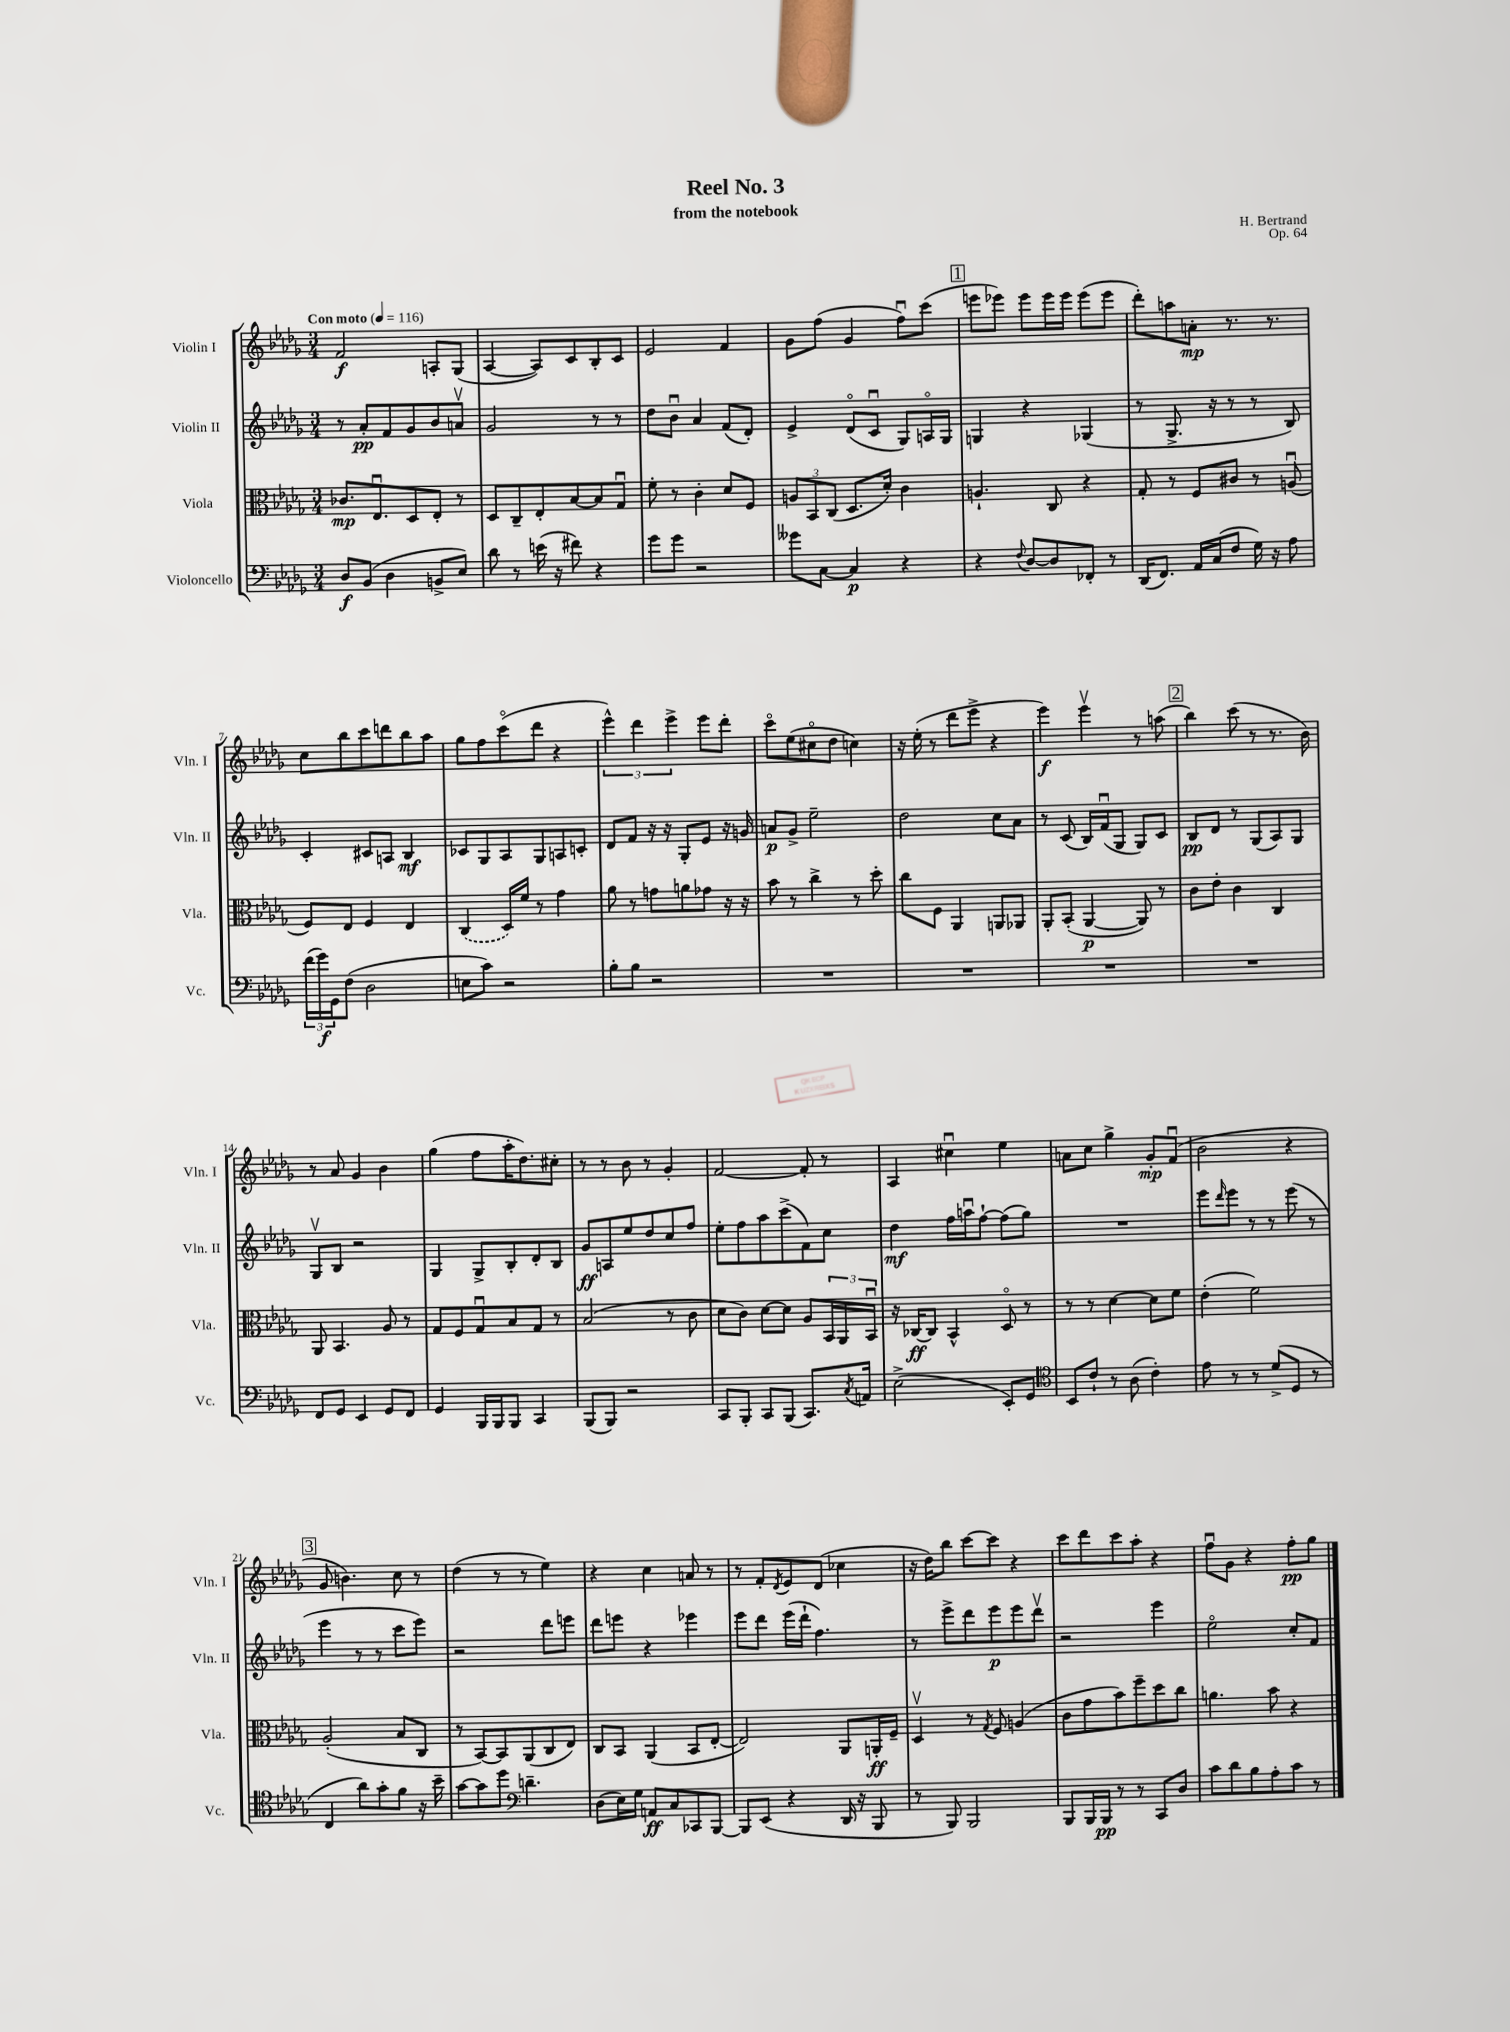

**kern	**dynam	**kern	**dynam	**kern	**dynam	**kern	**dynam
*part4	*part4	*part3	*part3	*part2	*part2	*part1	*part1
*staff4	*staff4	*staff3	*staff3	*staff2	*staff2	*staff1	*staff1
*I"Violoncello	*	*I"Viola	*	*I"Violin II	*	*I"Violin I	*
*I'Vc.	*	*I'Vla.	*	*I'Vln. II	*	*I'Vln. I	*
*clefF4	*	*clefC3	*	*clefG2	*	*clefG2	*
*k[b-e-a-d-g-]	*	*k[b-e-a-d-g-]	*	*k[b-e-a-d-g-]	*	*k[b-e-a-d-g-]	*
*M3/4	*	*M3/4	*	*M3/4	*	*M3/4	*
*MM116	*	*MM116	*	*MM116	*	*MM116	*
=1	=1	=1	=1	=1	=1	=1	=1
!	!	!	!	!	!	!LO:TX:a:B:t=Con moto	!
8D-/L	f	8.c-X/L	mp	8r	.	2f/	f
(8BB-/J	.	.	.	8a-'/L	pp	.	.
.	.	8.E-u/	.	.	.	.	.
4D-\	.	.	.	8f/	.	.	.
.	.	8D-/	.	8g-/	.	.	.
8BBn^/L	.	8E-'/J	.	8b-/	.	8An'/L	.
8E-/J)	.	8r	.	8anv/J	.	(8G-/J	.
=2	=2	=2	=2	=2	=2	=2	=2
8d-\	.	8D-/L	.	2g-/	.	[4A-/	.
8r	.	8C~/	.	.	.	.	.
(16en\	.	8E-'/	.	.	.	8A-/L])	.
16r	.	.	.	.	.	.	.
8f#X\)	.	[8B-/	.	.	.	8c/	.
4r	.	8B-/]	.	8r	.	8B-'/	.
.	.	8G-u/J	.	8r	.	8c/J	.
=3	=3	=3	=3	=3	=3	=3	=3
8g-\L	.	8f'\	.	8dd-\L	.	2e-/	.
8g-\J	.	8r	.	8b-u\J	.	.	.
2r	.	4c'\	.	4a-/	.	.	.
.	.	8d-/L	.	(8f/L	.	4f/	.
.	.	8F/J	.	8d-'/J)	.	.	.
=4	=4	=4	=4	=4	=4	=4	=4
8g--X\L	.	12An/L	.	4e-^/	.	8g-\L	.
.	.	12BB-/	.	.	.	.	.
[8C\J	.	.	.	.	.	(8ff\J	.
.	.	(12C/J	.	.	.	.	.
4C/]	p	8.D-/L	.	(8d-/L	.	4g-/	.
.	.	.	.	8cu/J	.	.	.
.	.	16d-'/Jk)	.	.	.	.	.
4r	.	4c\	.	8G-/L)	.	8ffu\L)	.
.	.	.	.	16An/L	.	(8ccc\J	.
.	.	.	.	16G-/JJ	.	.	.
!!LO:REH:place=s1:t=1
=5	=5	=5	=5	=5	=5	=5	=5
4r	.	4.An`/	.	4Gn/	.	8eeen\L	.
.	.	.	.	.	.	8eee-X\J)	.
8qqF/	.	.	.	.	.	.	.
[8D-/L	.	.	.	4r	.	8eee-\L	.
8D-/]	.	8C/	.	.	.	16eee-\L	.
.	.	.	.	.	.	16eee-\JJ	.
8FF-X'/J	.	4r	.	(4G-X/	.	(8eee-\L	.
8r	.	.	.	.	.	8eee-\J	.
=6	=6	=6	=6	=6	=6	=6	=6
(16DD-/KL	.	8G-'/	.	8r	.	8ddd-'\L)	.
8.FF/J)	.	.	.	.	.	.	.
.	.	8r	.	8.G-^/	.	8aan\	.
16AA-/LL	.	8F/L	.	.	.	8an'\J	mp
(16C/J	.	.	.	16r	.	.	.
8F/J	.	8c#X/J	.	8r	.	8.r	.
16G-\)	.	8r	.	8r	.	.	.
16r	.	.	.	.	.	8.r	.
8A-\	.	(8Anu/	.	8B-/)	.	.	.
!!LO:LB:g=z
=7	=7	=7	=7	=7	=7	=7	=7
(24f\LL	.	8F/L)	.	4c'/	.	8cc\L	.
24g-\)	f	.	.	.	.	.	.
24GG-\J	.	.	.	.	.	.	.
(8F\J	.	8E-/J	.	.	.	8bb-\	.
2D-\	.	4F/	.	8c#X/L	.	8ccc\	.
.	.	.	.	8An/J	.	8dddn\	.
.	.	4E-/	.	4B-/	mf	8bb-\	.
.	.	.	.	.	.	8aa-\J	.
=8	=8	=8	=8	=8	=8	=8	=8
8En\L	.	(4C/	.	8c-X/L	.	8gg-\L	.
8c\J)	.	.	.	8G-/	.	8ff\	.
2r	.	16D-/LL)	.	8A-/	.	(8ccc\	.
.	.	16f/JJ	.	.	.	.	.
.	.	8r	.	8G-/	.	8ddd-\J	.
.	.	4g-\	.	8An/	.	4r	.
.	.	.	.	8cn'/J	.	.	.
=9	=9	=9	=9	=9	=9	=9	=9
8B-'\L	.	8a-\	.	8d-/L	.	6eee-^^\)	.
8B-\J	.	8r	.	8f/J	.	.	.
.	.	.	.	.	.	6ddd-\	.
2r	.	8gn\L	.	16r	.	.	.
.	.	.	.	16r	.	.	.
.	.	.	.	.	.	6eee-^\	.
.	.	8an\	.	8G-'/L	.	.	.
.	.	8g-X\J	.	8e-/J	.	8eee-\L	.
.	.	16r	.	16r	.	8ddd-'\J	.
.	.	16r	.	16gn/	.	.	.
=10	=10	=10	=10	=10	=10	=10	=10
2.r	.	8b-\	.	8an/L	p	8ccc\L	.
.	.	8r	.	8g-^/J	.	(8ee-\	.
.	.	4cc^\	.	2ee-~\	.	8cc#X\	.
.	.	.	.	.	.	8dd-\J	.
.	.	8r	.	.	.	4ccn\)	.
.	.	8dd-'\	.	.	.	.	.
=11	=11	=11	=11	=11	=11	=11	=11
2.r	.	8cc\L	.	2dd-\	.	16r	.
.	.	.	.	.	.	(16ee-'\	.
.	.	8F\J	.	.	.	8r	.
.	.	4AA-/	.	.	.	8ddd-\L	.
.	.	.	.	.	.	8eee-^\J	.
.	.	8AAn/L	.	8cc\L	.	4r	.
.	.	8AA-X/J	.	8a-\J	.	.	.
=12	=12	=12	=12	=12	=12	=12	=12
2.r	.	8AA-'/L	.	8r	.	4eee-\)	f
.	.	(8BB-'/J	.	(8c/	.	.	.
.	.	[4AA-/	p	16B-/LL)	.	4eee-v\	.
.	.	.	.	(16fu/J	.	.	.
.	.	.	.	8G-/J	.	.	.
.	.	8AA-/])	.	8G-/L)	.	8r	.
.	.	8r	.	8c/J	.	(8aan\	.
!!LO:REH:place=s1:t=2
=13	=13	=13	=13	=13	=13	=13	=13
2.r	.	8c\L	.	8B-/L	pp	4bb-\)	.
.	.	8e-'\J	.	8d-/J	.	.	.
.	.	4c\	.	8r	.	(8ccc\	.
.	.	.	.	(8G-/L	.	8r	.
.	.	4C/	.	8A-/)	.	8.r	.
.	.	.	.	8G-/J	.	.	.
.	.	.	.	.	.	16b-\)	.
!!LO:LB:g=z
=14	=14	=14	=14	=14	=14	=14	=14
8FF/L	.	8AA-/	.	8G-v/L	.	8r	.
8GG-/J	.	4.BB-/	.	8B-/J	.	8a-/	.
4EE-/	.	.	.	2r	.	4g-/	.
8GG-/L	.	8A-/	.	.	.	4b-\	.
8FF/J	.	8r	.	.	.	.	.
=15	=15	=15	=15	=15	=15	=15	=15
4GG-/	.	8G-/L	.	4G-/	.	(4gg-\	.
.	.	8F/	.	.	.	.	.
16BBB-/LL	.	8G-u/	.	8G-^/L	.	8ff\L	.
16BBB-/J	.	.	.	.	.	.	.
8BBB-/J	.	8B-/	.	8B-'/	.	16aa-'\K	.
.	.	.	.	.	.	8.dd-\)	.
4CC/	.	8G-/J	.	8d-'/	.	.	.
.	.	8r	.	8B-/J	.	8cc#X'\J	.
=16	=16	=16	=16	=16	=16	=16	=16
(8BBB-/L	.	(2B-/	.	8g-/L	ff	8r	.
8BBB-/J)	.	.	.	8An/	.	8r	.
2r	.	.	.	8ee-/	.	8b-\	.
.	.	.	.	8dd-/	.	8r	.
.	.	8r	.	8cc/	.	4g-'/	.
.	.	8c\	.	8ff/J	.	.	.
=17	=17	=17	=17	=17	=17	=17	=17
8CC/L	.	8d-\L	.	8ee-'\L	.	[2f/	.
8BBB-'/J	.	8c\J)	.	8ff\	.	.	.
8CC/L	.	[8d-\L	.	8aa-\	.	.	.
(8BBB-/J	.	8d-\J]	.	(8ccc^\	.	.	.
8.CC/L)	.	8A-/L	.	8f\)	.	8f'/]	.
.	.	24BB-/L	.	8cc\J	.	8r	.
.	.	24AA-/	.	.	.	.	.
8qC/	.	.	.	.	.	.	.
16AAn/Jk	.	.	.	.	.	.	.
.	.	24BB-u/JJ	.	.	.	.	.
=18	=18	=18	=18	=18	=18	=18	=18
(2E-^\	.	16r	.	4dd-\	mf	4A-/	.
.	.	[16C-X/KL	ff	.	.	.	.
.	.	8C-/J]	.	.	.	.	.
.	.	4BB-^^/	.	16ff\LL	.	4cc#Xu\	.
.	.	.	.	16aanu\J	.	.	.
.	.	.	.	[8ff`\J	.	.	.
8EE-'/L)	.	8D-/	.	(8ff\L]	.	4ee-\	.
8GG-/J	.	8r	.	8gg-\J)	.	.	.
=19	=19	=19	=19	=19	=19	=19	=19
*clefC4	*	*	*	*	*	*	*
8BB-/L	.	8r	.	2.r	.	8an\L	.
8c`/J	.	8r	.	.	.	8cc\J	.
8r	.	[4d-\	.	.	.	4gg-^\	.
(8A-\	.	.	.	.	.	.	.
4c'\)	.	8d-\L]	.	.	.	8g-'/L	mp
.	.	8f\J	.	.	.	(8fu/J	.
=20	=20	=20	=20	=20	=20	=20	=20
8e-\	.	(4e-'\	.	8eee-\L	.	2b-\	.
.	.	.	.	16qqddd-/	.	.	.
8r	.	.	.	8eee-\J	.	.	.
8r	.	2f\)	.	8r	.	.	.
(8d-^/L	.	.	.	8r	.	.	.
8D-/J	.	.	.	(8eee-\	.	4r	.
8r	.	.	.	8r	.	.	.
!!LO:LB:g=z
!!LO:REH:place=s1:t=3
=21	=21	=21	=21	=21	=21	=21	=21
4C/	.	(2A-'/	.	4eee-\	.	8g-/	.
.	.	.	.	.	.	4.bn\)	.
8a-\L)	.	.	.	8r	.	.	.
8g-'\	.	.	.	8r	.	.	.
8f\J	.	8B-/L	.	8ccc\L	.	8cc\	.
16r	.	8C/J	.	8eee-\J)	.	8r	.
16b-~\	.	.	.	.	.	.	.
=22	=22	=22	=22	=22	=22	=22	=22
[8g-\L	.	8r	.	2r	.	(4dd-\	.
8g-\]	.	[8BB-/L)	.	.	.	.	.
8dd-\J	.	8BB-/]	.	.	.	8r	.
*clefF4	*	*	*	*	*	*	*
4.dn~\	.	(8AA-/	.	.	.	8r	.
.	.	8C/	.	8ddd-\L	.	4ee-\)	.
.	.	8E-/J)	.	8eeen\J	.	.	.
=23	=23	=23	=23	=23	=23	=23	=23
(8D-\L	.	8C/L	.	8ddd-\L	.	4r	.
16E-\L)	.	8BB-/J	.	8eeen\J	.	.	.
16G-\JJ	.	.	.	.	.	.	.
8AAn/L	ff	(4AA-/	.	4r	.	4cc\	.
8C/	.	.	.	.	.	.	.
8CC-X/	.	8BB-/L	.	4eee-X\	.	8an/	.
[8BBB-/J	.	[8E-'/J	.	.	.	8r	.
=24	=24	=24	=24	=24	=24	=24	=24
8BBB-/L]	.	2E-/])	.	8eee-\L	.	8r	.
(8EE-/J	.	.	.	8ddd-\J	.	8f'/L	.
.	.	.	.	.	.	8qd-/	.
4r	.	.	.	(16eee-\LL	.	8e-/	.
.	.	.	.	16ddd-`\JJ	.	.	.
.	.	.	.	4.ff\)	.	(8d-/J	.
16DD-/	.	8AA-/L	.	.	.	4cc-X\	.
16r	.	.	.	.	.	.	.
8BBB-/	.	16AAn'/L	ff	.	.	.	.
.	.	16F~/JJ	.	.	.	.	.
=25	=25	=25	=25	=25	=25	=25	=25
8r	.	4D-v/	.	8r	.	16r	.
.	.	.	.	.	.	16dd-\KL)	.
8BBB-/)	.	.	.	8eee-^\L	.	8bb-\J	.
2BBB-/	.	8r	.	8ddd-\	.	[8ccc\L	.
.	.	8qG-/	.	.	.	.	.
.	.	8F/	.	8eee-\	p	8ccc\J]	.
.	.	(4An/	.	8eee-\	.	4r	.
.	.	.	.	8ddd-v\J	.	.	.
=26	=26	=26	=26	=26	=26	=26	=26
8BBB-/L	.	8c\L	.	2r	.	8ccc\L	.
16BBB-/L	.	8g-\	.	.	.	8ddd-\	.
16BBB-/JJ	pp	.	.	.	.	.	.
8r	.	8b-\)	.	.	.	8ccc\	.
8r	.	8ff~\	.	.	.	8aa-'\J	.
8CC/L	.	8dd-\	.	4eee-\	.	4r	.
8D-/J	.	8cc\J	.	.	.	.	.
=27	=27	=27	=27	=27	=27	=27	=27
8c\L	.	4.an\	.	2ee-\	.	8ffu\L	.
8d-\	.	.	.	.	.	8g-\J	.
8B-\	.	.	.	.	.	4r	.
8A-'\	.	8b-\	.	.	.	.	.
8c\J	.	4r	.	8cc'/L	.	8ff'\L	pp
8r	.	.	.	8f/J	.	8gg-\J	.
==	==	==	==	==	==	==	==
*-	*-	*-	*-	*-	*-	*-	*-
